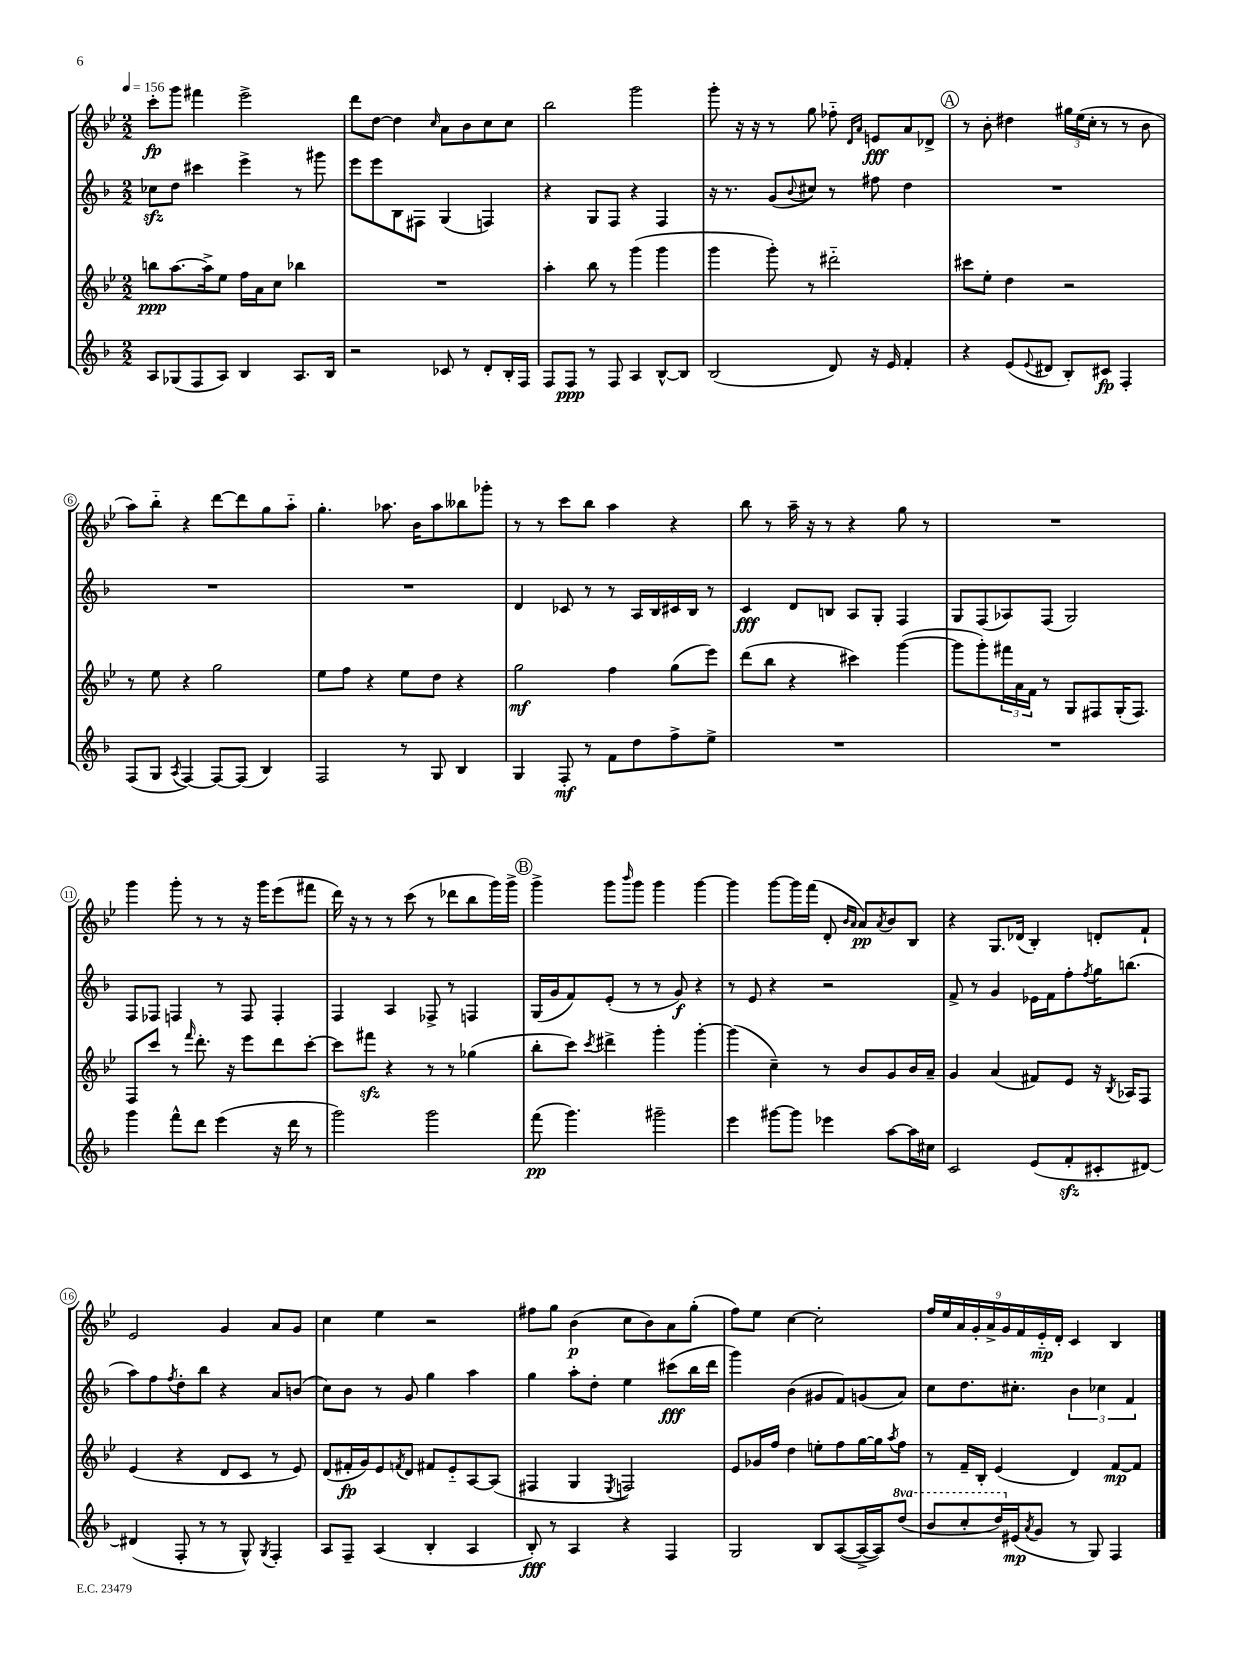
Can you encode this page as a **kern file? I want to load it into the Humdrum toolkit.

**kern	**kern	**kern	**kern
*staff4	*staff3	*staff2	*staff1
*clefG2	*clefG2	*clefG2	*clefG2
*k[b-]	*k[b-e-]	*k[b-]	*k[b-e-]
*M2/2	*M2/2	*M2/2	*M2/2
*MM156	*MM156	*MM156	*MM156
8A	8bb	8cc-	8ccc'
(8G-	[8.aa	8dd	8ggg
8F	.	4ccc#	4fff#
.	16aa^]	.	.
8A)	8ee-	.	.
4B-	16ff	4eee^	2eee-^
.	16a	.	.
.	8cc	.	.
8.A	4bb-	8r	.
.	.	8ggg#	.
16B-	.	.	.
=	=	=	=
2r	1r	8eee	8ddd
.	.	8eee	[8dd
.	.	8B-	4dd]
.	.	8F#	.
.	.	.	16qqcc
8c-	.	(4G	8a
8r	.	.	8b-
8d'	.	4F)	8cc
16B-'	.	.	8cc
16F	.	.	.
=	=	=	=
8F	4aa'	4r	2bb-
8F	.	.	.
8r	8bb-	8G	.
8F	8r	8F	.
4A	(4ggg	4r	2ggg
[8B-^^	4ggg	4F	.
8B-]	.	.	.
=	=	=	=
(2B-	4ggg	16r	8ggg'
.	.	8.r	.
.	.	.	16r
.	.	.	16r
.	8ggg')	(8g	8r
.	.	8qqb-	.
.	8r	8cc#)	8gg
8d)	2ddd#'~	8r	8ff-'~
.	.	.	16qqd
.	.	.	16qqa
16r	.	8ff#	8e
16e	.	.	.
4f'	.	4dd	8a
.	.	.	8d-^
=	=	=	=
4r	8ccc#	1r	8r
.	8ee-'	.	8b-'
(8e	4dd	.	4dd#
8qqe	.	.	.
8d#	.	.	.
8B-')	2r	.	24gg#
.	.	.	(24ee-
.	.	.	24cc'
8c#	.	.	8r
4F'	.	.	8r
.	.	.	8b-
=	=	=	=
(8F	8r	1r	8aa)
8G	8ee-	.	8bb-'~
8qA	.	.	.
[4F)	4r	.	4r
8F_	2gg	.	[8ddd
(8F]	.	.	8ddd]
4B-)	.	.	8gg
.	.	.	8aa'~
=	=	=	=
2F	8ee-	1r	4.gg'
.	8ff	.	.
.	4r	.	.
.	.	.	8.aa-
8r	8ee-	.	.
.	.	.	16b-
8G	8dd	.	8aa-
4B-	4r	.	8bb--
.	.	.	8ggg-'
=	=	=	=
4G	2gg	4d	8r
.	.	.	8r
8F'	.	8c-	8ccc
8r	.	8r	8bb-
8f	4ff	8r	4aa
8dd	.	16A	.
.	.	16B-	.
8ff^	(8gg	16c#	4r
.	.	16B-	.
8ee^	8eee-)	8r	.
=	=	=	=
1r	(8ddd	4c	8bb-
.	8bb-	.	8r
.	4r	8d	16aa~
.	.	.	16r
.	.	8B	8r
.	4ccc#)	8A	4r
.	.	8G'	.
.	([4ggg	4F	8gg
.	.	.	8r
=	=	=	=
1r	8ggg]	8G	1r
.	8ggg')	(8F	.
.	24fff#	8A-)	.
.	24a	.	.
.	24f	.	.
.	8r	(8F	.
.	8G	2G)	.
.	8F#	.	.
.	(16G'	.	.
.	8.F#)	.	.
=	=	=	=
4ggg	8F	8F	4ggg
.	8ccc	8F-	.
8fff^^	8r	4F	8ggg'
.	16qqfff	.	.
8ddd	8.ddd'	.	8r
(4eee	.	8r	8r
.	16r	.	.
.	8eee-	8F	16r
.	.	.	16ggg
16r	8ddd	4F'	(8eee-
16ddd	.	.	.
8r	[8ccc'	.	8fff#
=	=	=	=
2ggg)	8ccc]	4F	16ddd)
.	.	.	16r
.	8fff#	.	8r
.	4r	4A	8r
.	.	.	(8ccc
2ggg	8r	8F-^	8r
.	8r	8r	8ddd-
.	(4gg-	4F	8bb-
.	.	.	16ggg)
.	.	.	16ggg^
=	=	=	=
(8fff	8bb-'	(16G	4ggg^
.	.	16g	.
4.ggg)	8ccc)	8f)	.
.	8qccc	.	.
.	4ddd#^	(8e'	8ggg
.	.	.	16qqbbb-
.	.	8r	8ggg
2ggg#~	4ggg'	8r	4ggg
.	.	8g)	.
.	[4ggg'	4r	[4ggg
=	=	=	=
4eee	(4ggg]	8r	4ggg]
.	.	8e	.
[8ggg#	4cc~)	4r	[8ggg
8ggg#]	.	.	16ggg]
.	.	.	(16fff
4eee-	8r	2r	8d'
.	.	.	16qqb-
.	.	.	16qqa
.	8b-	.	8a)
.	.	.	8qa
[8aa	8g	.	8b-
16aa]	16b-	.	8B-
16cc#	16a~	.	.
=	=	=	=
2c	4g	8f^	4r
.	.	8r	.
.	(4a	4g	8.G
.	.	.	(16d-
(8e	8f#)	16e-	4B-')
.	.	16f	.
8f'	8e-	8ff'	.
.	.	8qff	.
8c#'	16r	16gg	8d'
.	8qB-	.	.
.	16A-	(8.bb	.
[8d#)	8F	.	8f`
=	=	=	=
(4d#]	(4e-	8aa)	2e-
.	.	8ff	.
.	.	8qff	.
8F'	4r	8dd'	.
8r	.	8bb-	.
8r	8d	4r	4g
8G^^)	8c	.	.
8qG	.	.	.
4F'	8r	8a	8a
.	8e-)	(8b	8g
=	=	=	=
8A	(8d	8cc)	4cc
8F~	16f#'	8b-	.
.	16g)	.	.
(4A	8e-	8r	4ee-
.	8qf	.	.
.	8d	8g	.
4B-'	8f#	4gg	2r
.	8e-'~	.	.
4A	[8A	4aa	.
.	(8A]	.	.
=	=	=	=
8B-')	4F#	4gg	8ff#
8r	.	.	8gg
4A	4G	8aa'	(4b-
.	.	8dd'	.
.	8qE-	.	.
4r	2F)	4ee	8cc
.	.	.	8b-)
4F	.	(8ccc#	8a
.	.	16bb-	(8gg'
.	.	16ddd	.
=	=	=	=
2G	8e-	4ggg)	8ff)
.	16g-	.	8ee-
.	16ff	.	.
.	4dd	(4b-	[4cc
8B-	8ee'	8g#	2cc']
([8A	8ff	8f)	.
16A^_	[16gg	(8g	.
16A])	16gg]	.	.
.	8qaa	.	.
(8ddd	8ff	8a)	.
=	=	=	=
8bb-	8r	8cc	18ff
.	.	.	18ee-
.	.	.	18a
8ccc'	16f~	8.dd	.
.	.	.	18g'
.	16B-'	.	.
.	.	.	18a^
16ddd)	(4e-	.	.
.	.	.	18g
(16e#	.	8.cc#'	.
.	.	.	18f
8qa	.	.	.
8g	.	.	.
.	.	.	18e-'~
.	.	.	18d'
8r	4d)	6b-	4c
8G)	.	.	.
.	.	6cc-	.
4F	[8f	.	4B-
.	.	6f	.
.	8f]	.	.
==	==	==	==
*-	*-	*-	*-
